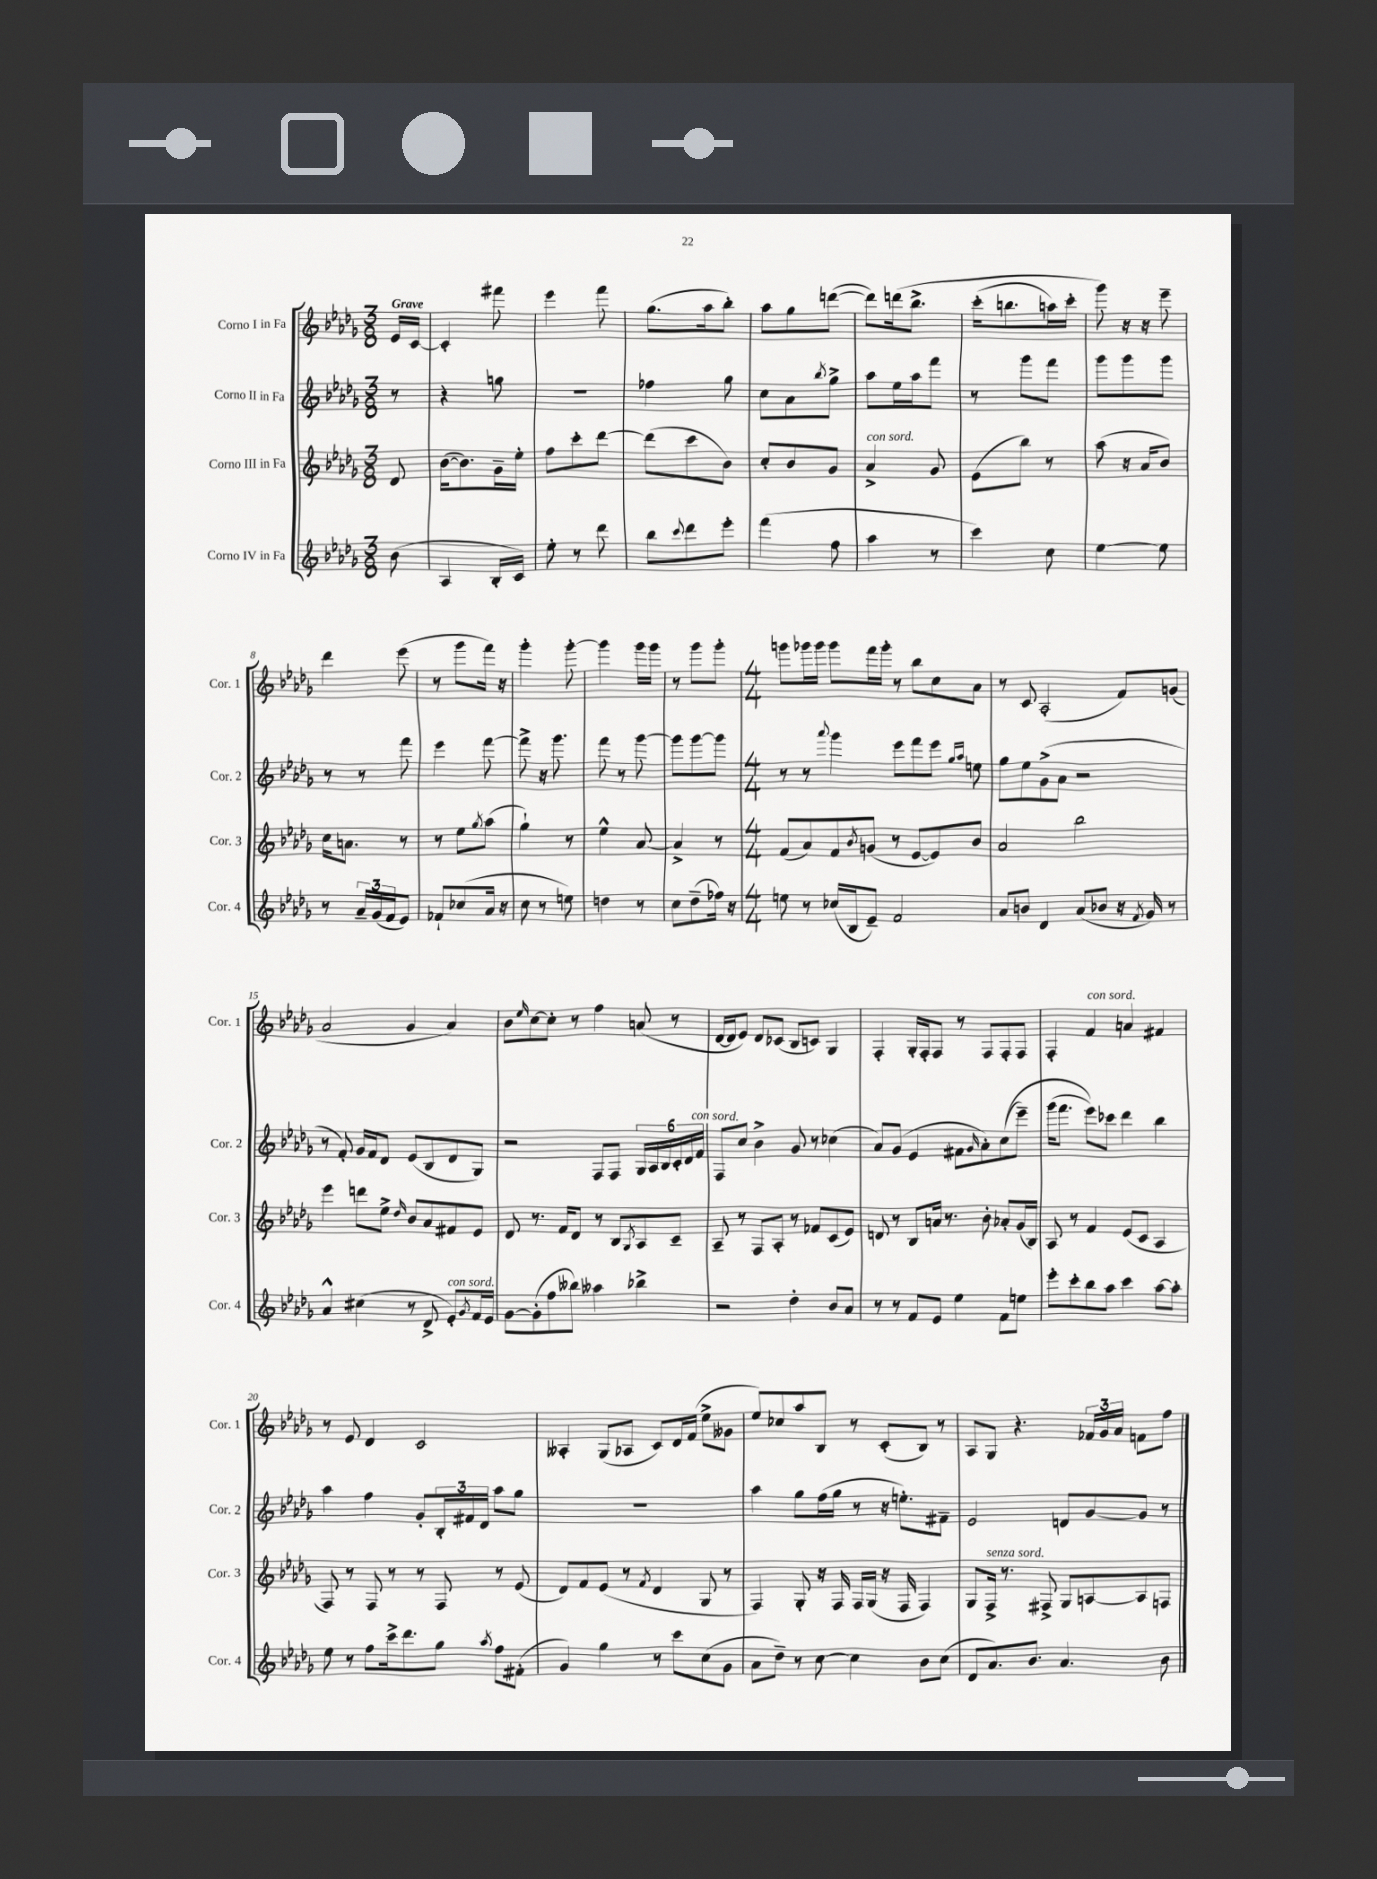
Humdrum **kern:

**kern	**kern	**kern	**kern
*staff4	*staff3	*staff2	*staff1
*clefG2	*clefG2	*clefG2	*clefG2
*k[b-e-a-d-g-]	*k[b-e-a-d-g-]	*k[b-e-a-d-g-]	*k[b-e-a-d-g-]
*M3/8	*M3/8	*M3/8	*M3/8
(8b-	8d-	8r	16e-
.	.	.	[16c
=	=	=	=
4A-	([16b-	4r	4c']
.	8.b-])	.	.
16B-'	16g-~	8gg	8fff#
16c)	16ee-'	.	.
=	=	=	=
8ee-'	8ff	4.r	4eee-
8r	8ccc'	.	.
8ddd-	[8ddd-	.	8fff
=	=	=	=
8bb-	(8ddd-]	4ff-	(8.gg-
8qqccc	.	.	.
8ddd-	8ccc	.	.
.	.	.	16aa-
8eee-'	8b-)	8gg-	8bb-')
=	=	=	=
(4fff	8cc'	8cc	8aa-
.	8b-	8a-	8gg-
.	.	8qbb-	.
8ff	8g-	8gg-^	([8ddd
=	=	=	=
4aa-	4a-^	8aa-	8ddd])
.	.	16ee-	&(16ddd
.	.	16aa-	8.bb-^
8r	8g-	8fff	.
=	=	=	=
4ccc)	(8e-	8r	(16ccc'
.	.	.	8.bb
.	8bb-)	8ggg-	.
8cc	8r	8fff	16aa)
.	.	.	16ccc'
=	=	=	=
[4ee-	(8aa-	8ggg-	8ggg-&)
.	16r	8ggg-	16r
.	16a-	.	16r
8ee-]	8b-)	8ggg-	8eee-~
=	=	=	=
8r	16cc	8r	4ddd-
.	8.a	.	.
24a-~	.	8r	.
(24g-	.	.	.
24f	.	.	.
8e-)	8r	8fff	(8eee-
=	=	=	=
8f-`	8r	4eee-	8r
(8cc-	8ee-	.	8ggg-
.	8qgg-	.	.
16a-	(8aa-	[8fff	16fff)
16r	.	.	16r
=	=	=	=
8cc	4gg-`)	8fff^]	4ggg-'
8r	.	16r	.
.	.	8.ggg-	.
8ee)	8r	.	[8ggg-'
=	=	=	=
4dd	4ee-^^	8fff	4ggg-]
.	.	8r	.
8r	[8a-	[8ggg-	16ggg-
.	.	.	16ggg-
=	=	=	=
8cc	4a-^]	8ggg-]	8r
(8dd-~	.	[8ggg-	8ggg-
16ff-)	8r	8ggg-]	8ggg-'
16r	.	.	.
=	=	=	=
*M4/4	*M4/4	*M4/4	*M4/4
8ee	(8f	8r	8ggg
8r	8a-)	8r	16ggg-
.	.	.	16ggg-
.	.	8qqaaa-	.
(16cc-	8f	4ggg-	8ggg-
16B-	.	.	.
.	8qb-	.	.
8e-~)	(8g	.	16fff
.	.	.	16ggg-'
2f	8r	8eee-	8r
.	[8e-	8fff	8bb-
.	8e-])	8eee-	8cc
.	.	16qqgg-	.
.	.	16qqaa-	.
.	8b-	8ee	8a-
=	=	=	=
8a-	2a-	8gg-	8r
8b	.	8ee-	8c
4d-	.	(8g-^	(2A-'
.	.	8a-	.
(8a-	2bb-	2r	.
8b-	.	.	.
16r	.	.	8f)
8qf	.	.	.
16g-)	.	.	.
8r	.	.	(8g
=	=	=	=
4a-^^	4eee-	8r	2a-
.	.	8f')	.
(4cc#	8ddd	16g-	.
.	.	16f	.
.	8ee-^	8d-	.
.	16qqdd-	.	.
8r	8b-	(8e-	4g-
8d-^	8a-	8B-	.
8e-')	8f#	8d-	4a-)
8qg-	.	.	.
16f	8e-	8G-)	.
16e-	.	.	.
=	=	=	=
[8g-	8d-	2r	8b-
.	.	.	16qqee-
(8g-']	8.r	.	[8cc
8ff	.	.	8cc']
.	16f	.	.
8bb--)	8d-	.	8r
4aa--	8r	8F	4ff
.	8B-	8F	.
.	8qG-	.	.
4bb-^	8A-	24G-	(8a
.	.	24A-	.
.	.	24B-	.
.	8c~	24c'	8r
.	.	24d-	.
.	.	24f	.
=	=	=	=
2r	8A-~	8F	[16d-
.	.	.	16d-]
.	8r	8cc	8e-)
.	8F	4b-^	8d-
.	8A-'	.	(8c-
4dd-'	8r	8g-	8B-
.	8f-	8r	8c)
8b-	(8c	(4cc-	4G-
8a-	8e-)	.	.
=	=	=	=
8r	8d	8a-)	4F'
8r	8r	(8g-	.
8f	8B-	4e-	16G-'
.	.	.	16F'
8e-	16a	.	8F
.	8.r	.	.
4ee-	.	8f#	8r
.	.	16qqg-	.
.	8b-'	8a-')	8F
8f	8a-'	&((8cc	8F'
8ee	(16g-	8eee-~)	8F
.	16B-)	.	.
=	=	=	=
8eee-'	8A-	(16ggg-	4F'
.	.	8.fff	.
8ccc'	8r	.	.
8bb-	4f	8eee-)&)	4f
8aa-	.	8ccc-	.
4ccc	(8e-	4ddd-	4a
.	8c	.	.
[8aa-	4A-	4bb-	4f#
8aa-']	.	.	.
=	=	=	=
8ee-	8F)	4aa-	8r
8r	8r	.	8e-
8ff	8F	4ff	4d-
16ccc^	8r	.	.
8.ddd-	.	.	.
.	8r	8g-'	2c
8gg-	8F	24B-'	.
.	.	24f#	.
.	.	24d-	.
8qaa-	.	.	.
8ff	8r	8aa-	.
(8f#'	(8e-	8gg-	.
=	=	=	=
4g-)	8d-)	1r	4A--'
.	8f	.	.
4gg-	(8e-	.	(8G-
.	8r	.	8A-
.	8qf	.	.
8r	4d-	.	8c)
8ccc	.	.	16d-
.	.	.	(16f
(8cc	8G-	.	8ee-^
8g-	8r	.	8g--
=	=	=	=
8a-	4F)	4aa-	8ee-)
8dd-~)	.	.	8cc-
8r	8G-'	8gg-	8aa-
[8cc	16r	(16ff	8B-
.	16F	16gg-	.
4cc]	16F	8r	8r
.	(16G-	.	.
.	16r	16r	(8c'
.	16F	8.ee')	.
8b-	4F)	.	8B-)
(8cc	.	8f#~	8r
=	=	=	=
8d-	8G-	2e-	8A-
8.a-)	16F^	.	8G-
.	8.r	.	.
.	.	.	4.r
8.b-	.	.	.
.	8F#^	.	.
4.a-	8G-	8d	.
.	[8A	[8g-	24f-
.	.	.	24g-
.	.	.	24a-
.	8A]	8g-]	8f
8b-	8F	8r	8ff
==	==	==	==
*-	*-	*-	*-
